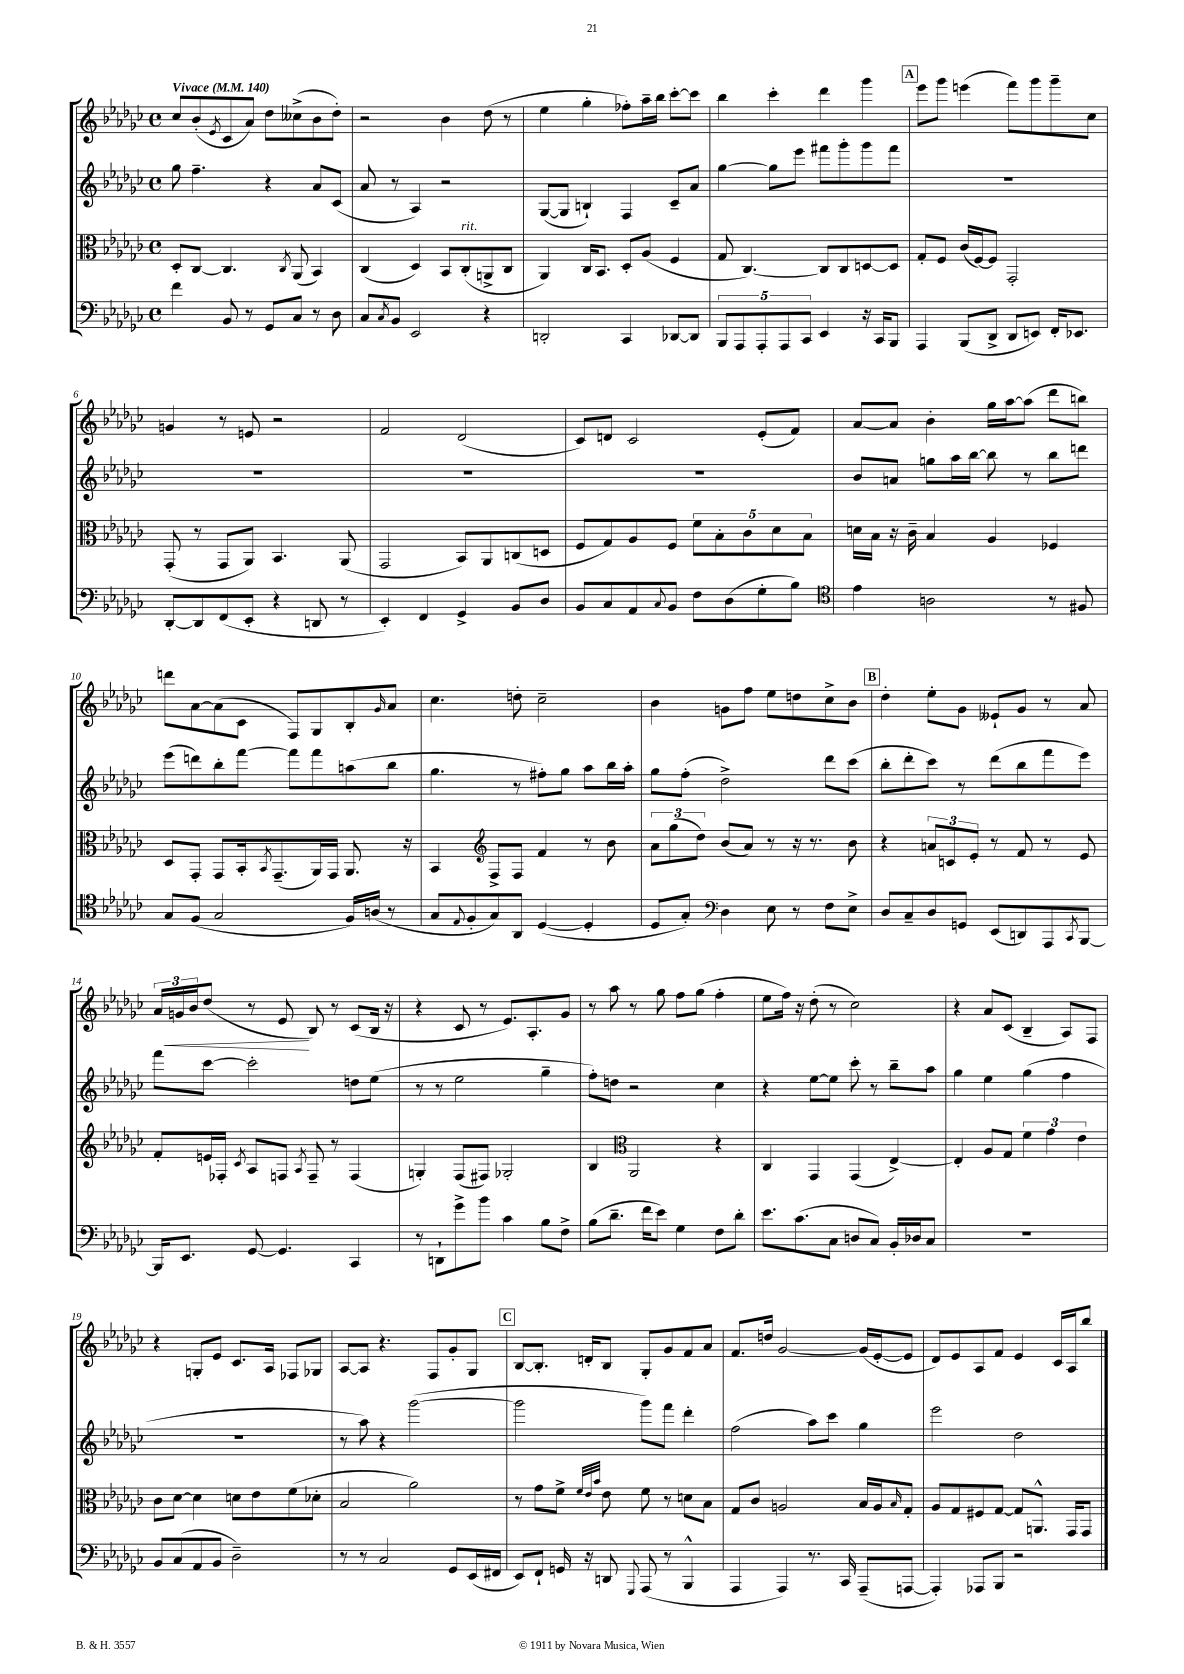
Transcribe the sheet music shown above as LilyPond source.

<<
\new StaffGroup <<
\new Staff = "s0" {
    \clef treble \key ges \major \defaultTimeSignature \time 4/4 \tempo "Vivace" 4 = 140
    ces''8 bes'8-.( \acciaccatura { ees'8 } ces'8 aes'8) des''8 ceses''8->( bes'8 des''8-.) |
    r2 bes'4 des''8( r8 |
    ees''4 ges''4-. fes''8-.) aes''16-- bes''16 ces'''8~-. ces'''8 |
    bes''4 ces'''4-. des'''4 ges'''4 |
    \mark \markup { \box "A" } ees'''8 ges'''8 e'''4( f'''8) ges'''8 ges'''8-- ces''8 |
    g'4 r8 e'8 r2 |
    f'2 des'2( |
    ces'8) d'8 ces'2 ees'8-.( f'8) |
    aes'8~ aes'8 bes'4-. ges''16 aes''16~ aes''8( des'''8 b''8) |
    d'''8 aes'8~ aes'8( ces'8 f8) ges8 bes8-. \grace { ges'16 } aes'8 |
    ces''4. d''8-. ces''2-- |
    bes'4 g'8 f''8 ees''8 d''8 ces''8-> bes'8 |
    \mark \markup { \box "B" } des''4-. ees''8-. ges'8 eeses'8-! ges'8 r8 aes'8 |
    \tuplet 3/2 { aes'16 g'16\< bes'16 } des''8( r8 ees'8\! bes8) r8 ces'8( bes16 r16 |
    r4 ces'8 r8 ees'8.) aes8.-. ges'8 |
    r8 aes''8 r8 ges''8 f''8 ges''8( f''4-. |
    ees''8 f''16) r16 des''8-.( r8 ces''2) |
    r4 aes'8 ces'8( bes4-- aes8) f8 |
    r4 g8-. ees'8 ces'8. aes16 fes8 ges8 |
    aes8~ aes8 r4. f8 ges'8-. ges8 |
    \mark \markup { \box "C" } bes8~ bes8.-. d'16-. bes8 ges8-. ges'8 f'8 aes'8 |
    f'8. d''16 ges'2~ ges'16( ees'16~-. ees'8 |
    des'8) ees'8 aes8 f'8 ees'4 ces'16 aes16 bes''8 \bar "|." |
}
\new Staff = "s1" {
    \clef treble \key ges \major \defaultTimeSignature \time 4/4
    ges''8 f''4.-- r4 aes'8 ces'8( |
    aes'8 r8 aes4) r2 |
    ges8~( ges8 b4-!) f4 ces'8-- aes'8 |
    ges''4~ ges''8 ees'''8 fis'''8 ges'''8-. ges'''8 fis'''8 |
    \mark \markup { \box "A" } R1 |
    R1 |
    R1 |
    R1 |
    bes'8 a'8 g''8 aes''16 bes''16~ bes''8 r8 bes''8 d'''8 |
    ees'''8( d'''8) bes''8-. f'''8~ f'''8 f'''8 a''8( bes''8 |
    ges''4. r8 fis''8-.) ges''8 aes''8 bes''16 aes''16-. |
    ges''8 f''8-.( des''2->) des'''8 ces'''8( |
    \mark \markup { \box "B" } bes''8-. des'''8-. ces'''8) r8 des'''8( bes''8 f'''8 ees'''8) |
    f'''8 ces'''8~ ces'''2-. d''8 ees''8( |
    r8 r8 ees''2 ges''4-- |
    f''8-.) d''8 r2 ces''4 |
    r4 ees''8~ ees''8 ces'''8-. r8 bes''8-- aes''8 |
    ges''4 ees''4 ges''4( f''4 |
    R1 |
    r8 aes''8) r4 ges'''2~( |
    \mark \markup { \box "C" } ges'''2 ges'''8) f'''8 des'''4-. |
    f''2( aes''8) ces'''8 ges''4 |
    ees'''2 des''2 \bar "|." |
}
\new Staff = "s2" {
    \clef alto \key ges \major \defaultTimeSignature \time 4/4
    des8-. ces8~ ces4. \acciaccatura { ces8 } aes,8( bes,4) |
    ces4( des4) bes,8 ces8-.^\markup { \italic "rit." }( a,8-> ces8 |
    aes,4) ces16 bes,8. des8-. aes8( f4 |
    ges8 ces4.~) ces8 ces8 d8~ d8 |
    \mark \markup { \box "A" } ges8-. f8 ces'16( f16~) f8 ges,2-. |
    ges,8-.( r8 ges,8 aes,8) bes,4. aes,8( |
    ges,2 bes,8) aes,8 c8( d8 |
    f8 ges8) aes8 f8 \tuplet 5/4 { f'8 bes8-. ces'8 des'8 bes8 } |
    d'16 bes16 r16 ces'16-- bes4 aes4 fes4 |
    des8 ges,8-. ges,8 bes,16-. \acciaccatura { bes,8 } ges,8.--( aes,16) ges,16 aes,8. r16 |
    bes,4 \clef treble f8-> f8 f'4 r8 bes'8 |
    \tuplet 3/2 { aes'8 ges''8( des''8) } bes'8( aes'8) r8 r16 r8. bes'8 |
    \mark \markup { \box "B" } r4 \tuplet 3/2 { a'8 c'8 ees'8-. } r8 f'8 r8 ees'8 |
    f'8-. e'16 fes16-. \acciaccatura { ces'8 } aes8 f8 \acciaccatura { aes8 } f8-- r8 f4( |
    g4-.) f8( fis8) ges2-. |
    bes4 \clef alto aes,2 r4 |
    ces4 ges,4 ges,4( ees4~->) |
    ees4-. aes8 ges8 \tuplet 3/2 { f'4 ges'4 ees'4 } |
    ces'8 des'8~ des'4 d'8 ees'8 f'8( des'8-. |
    bes2 aes'2) |
    \mark \markup { \box "C" } r8 ges'8 f'8-> \grace { f'32 ees'32 bes'32 } ees'8 f'8 r8 d'8 bes8 |
    ges8 ces'8 a2 bes16 a16 \grace { bes16 } ges8-. |
    aes8 ges8 fis8 ges8~ ges8 a,8.-^ ges,16 ges,8 \bar "|." |
}
\new Staff = "s3" {
    \clef bass \key ges \major \defaultTimeSignature \time 4/4
    f'4 bes,8 r8 ges,8 ces8 r8 des8 |
    ces8 \acciaccatura { ces8 } bes,8 ees,2 r4 |
    d,2-. ces,4 des,8~ des,8 |
    \tuplet 5/4 { bes,,8 aes,,8 aes,,8-. aes,,8 ces,8 } ees,4 r16 ces,16 bes,,8 |
    \mark \markup { \box "A" } aes,,4 bes,,8( des,8-> des,8 e,8) f,16-. ees,8. |
    des,8~-. des,8 f,8( ees,8-. r4 d,8 r8 |
    ees,4-.) f,4 ges,4-> bes,8 des8 |
    bes,8 ces8 aes,8 \appoggiatura { ces8 } bes,8 f8 des8( ges8-. bes8) |
    \clef tenor ees'4 a2 r8 fis8 |
    ges8 f8( ges2 f16) a16( r8 |
    ges8 \appoggiatura { ees8 } f8-. ges8) aes,8 des4~( des4-. |
    des8 ges8-.) \clef bass des4 ees8 r8 f8 ees8-> |
    \mark \markup { \box "B" } des8 ces8-- des8 g,8 ees,8( d,8) aes,,8 \acciaccatura { ces,8 } bes,,8~ |
    bes,,16 ees,8. ges,8~ ges,4. ces,4 |
    r8 d,8-! ges'8-> bes'8 ces'4 bes8 f8-> |
    bes8( des'8.-- f'16 ees'8) ges4 f8 des'8-. |
    ees'8. ces'8.( ces8 d8 ces8) bes,16-. des16 ces8 |
    R1 |
    bes,8 ces8( aes,8 bes,8 des2--) |
    r8 r8 ces2 ges,8 ees,16( fis,16 |
    \mark \markup { \box "C" } ees,8) f,8-! g,16 r16 d,8 \appoggiatura { ges,,8 } aes,,8( r8 bes,,4-^ |
    aes,,4 aes,,4) r8. ces,16 aes,,8--( a,,8~ |
    a,,4-.) aes,,8 bes,,8 r2 \bar "|." |
}
>>
>>
